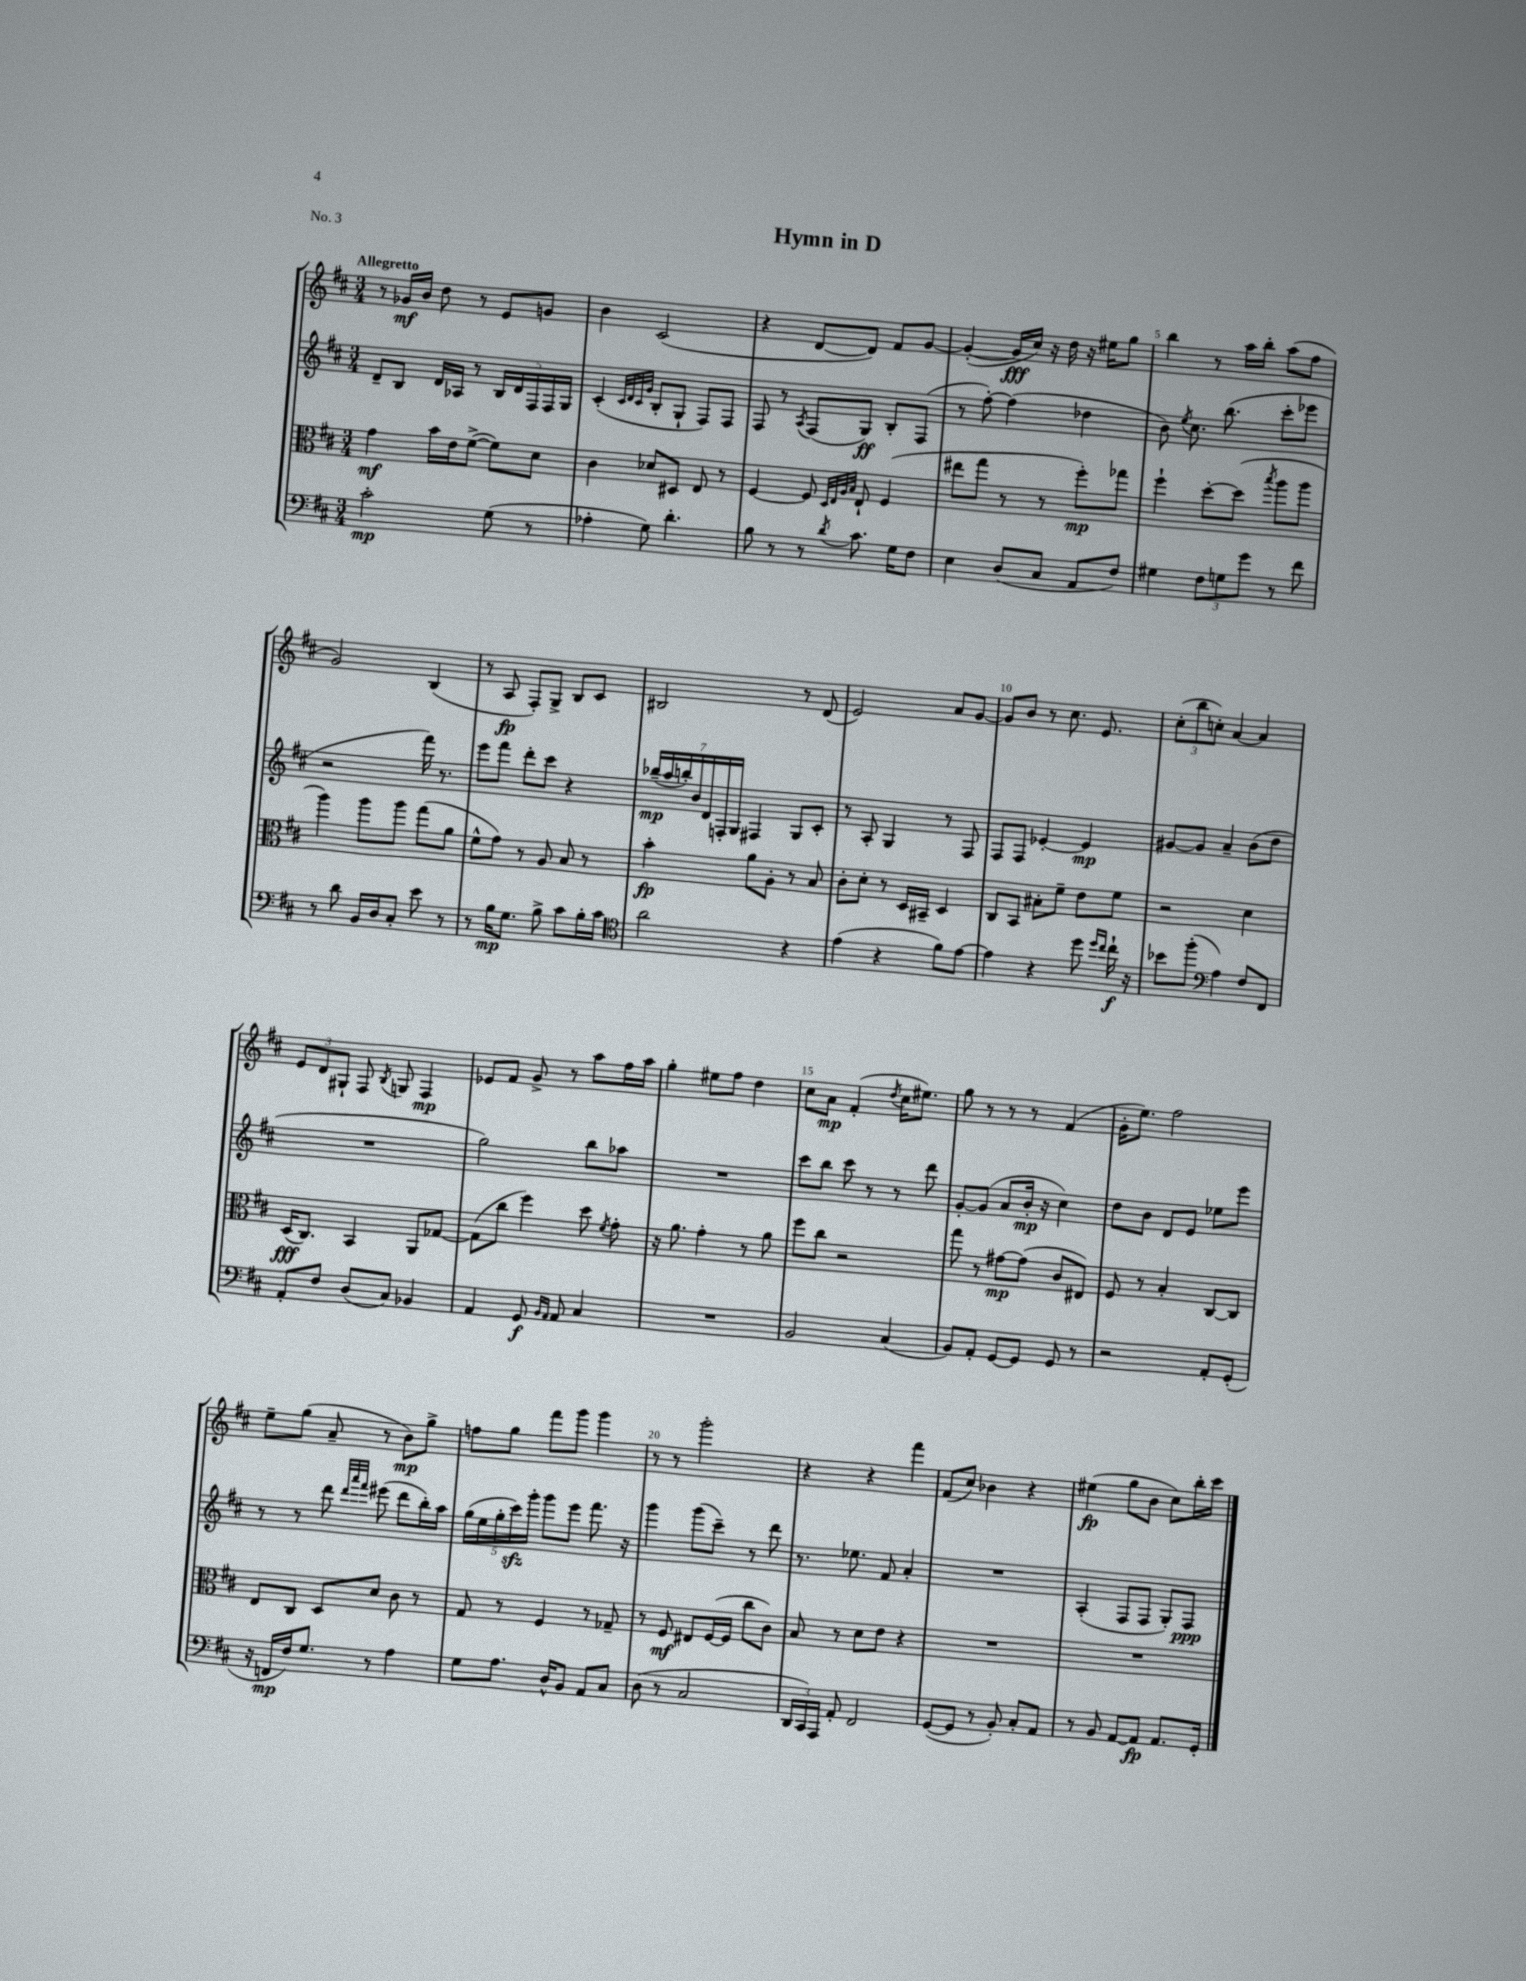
\header { title = "Hymn in D" piece = "No. 3" }
<<
\new StaffGroup <<
\new Staff = "s0" {
    \clef treble \key d \major \numericTimeSignature \time 3/4 \tempo "Allegretto"
    \autoBeamOff r8 ges'16[\mf b'16] d''8 r8 e'8[ g'8] |
    b'4 cis'2( |
    r4 d'8[~ d'8]) fis'8[ g'8]~ |
    g'4~-.( g'16[\fff cis''16]) r16 d''16 r16 eis''16[ g''8] |
    b''4 r8 a''16[ b''16]-. a''8[( fis''8] |
    g'2) b4( |
    r8 a8\fp fis8[-.) g8]-> b8[ cis'8] |
    bis2 r8 d'8( |
    e'2) a'8[ g'8]~ |
    g'8[ b'8] r8 cis''8. e'8. |
    \tuplet 3/2 { cis''8[-.( b''8 c''8]-.) } a'4~ a'4 |
    \tuplet 3/2 { e'8[ d'8 gis8]-! } fis8 \acciaccatura { b8 } g8 fis4\mp |
    ees'8[ fis'8] g'8-> r8 a''8[ fis''16 a''16] |
    g''4-. eis''8[ fis''8] d''4 |
    cis''8[ a'8]\mp fis'4-.( \acciaccatura { d''8 } cis''16[ eis''8.]) |
    g''8 r8 r8 r8 fis'4( |
    g'16[-. e''8.]) fis''2 |
    e''8[-- g''8]( a'8-- r8 b'8[\mp) g''8]-> |
    f''8[ g''8] fis'''8[ g'''8] g'''4 |
    r8 r8 g'''2-. |
    r4 r4 fis'''4 |
    fis'8[( cis''8]) bes'4 r4 |
    eis''4\fp( g''8[ b'8] cis''8[) b''16-. cis'''16] \bar "|." |
}
\new Staff = "s1" {
    \clef treble \key d \major \numericTimeSignature \time 3/4
    \autoBeamOff d'8[-- b8] d'16[ aes16] r8 \tuplet 5/4 { b16[ d'16 fis16 fis16 g16] } |
    cis'4-.( \grace { cis'32[ d'32 cis'32 g'32] } b8[-. g8]-! fis8[) fis8] |
    fis8 r8 \acciaccatura { a8 } fis8[( g8]\ff) b8[-. fis8]( |
    r8 fis''8~-.) fis''4( des''4 |
    b'8) \acciaccatura { e''8 } cis''8. b''8.( cis'''8[-. ees'''8] |
    r2 fis'''16) r8. |
    e'''8[ fis'''8] d'''8[-. cis'''8] r4 |
    \tuplet 7/4 { bes''16[--\mp( a''16 b''16-.) b'16 d'16 f16-. g16] } fis4 g8[ cis'8]-. |
    r8 a8-. g4 r8 fis8 |
    fis8[ fis8] ees'4~-. ees'4\mp |
    gis'8[~ gis'8] a'4-- b'8[( d''8] |
    R2. |
    g''2) b''8[ aes''8] |
    R2. |
    cis'''8[ b''8] cis'''8 r8 r8 d'''8 |
    g'8[~-. g'8]( a'8[ b'16]-.\mp r16 cis''4) |
    d''8[ b'8] d'8[ e'8] ees''8[ e'''8] |
    r8 r8 d'''8 \grace { d'''32[ a'''32 fis'''32] } eis'''8( d'''8[ b''16-.) a''16] |
    \tuplet 5/4 { g''16[( e''16 g''16-. cis'''16\sfz) g'''16]-. } g'''8[ e'''8] fis'''8. r16 |
    g'''4 g'''8[( cis'''8]--) r8 d'''8 |
    r8. ees''8. fis'8 a'4-. |
    R2. |
    a4-.( fis8[ fis8] g8[-.) fis8]\ppp \bar "|." |
}
\new Staff = "s2" {
    \clef alto \key d \major \numericTimeSignature \time 3/4
    \autoBeamOff g'4\mf b'16[ e'16 fis'8]~->( fis'8[) d'8] |
    cis'4 des'8[ dis8] e8 r8 |
    fis4~ fis8 \grace { d32[ e32 a32 b32] } e8-! fis4( |
    eis''8[ g''8] r8 r8 fis''8[-.\mp) ges''8] |
    fis''4-! d''8[~-. d''8]( \acciaccatura { b''8 } a''8[ a''8] |
    a''4) a''8[ a''8] g''8[( a'8] |
    fis'8[-^ g'8]) r8 a8 b8 r8 |
    b'4-.\fp a'8[ a8]-. r8 b8 |
    cis'8[-. d'8]-. r8 d16[ bis,16]-- d4 |
    cis8[ b,8] bis8[-. fis'8]-- e'8[ fis'8] |
    r2 d'4 |
    d16[\fff( cis8.]) b,4 a,8[ ges8]~ |
    ges8[( cis''8] fis''4) d''8 \acciaccatura { fis'8 } g'8-. |
    r16 a'8. g'4-. r8 a'8 |
    fis''8[ cis''8] r2 |
    g''8 r8 gis'8[~\mp gis'8]( cis'8[ eis8]) |
    fis8 r8 b4-. cis8[~ cis8] |
    e8[ cis8] d8[ d'8] cis'8 r8 |
    g8 r8 fis4 r8 ges8-- |
    r8 fis8\mf eis8[ fis16~( fis16] cis''8[ cis'8]) |
    b8 r8 d'8[ e'8] r4 |
    R2. |
    R2. \bar "|." |
}
\new Staff = "s3" {
    \clef bass \key d \major \numericTimeSignature \time 3/4
    \autoBeamOff cis'2-.\mp g8( r8 |
    aes4-. g8) d'4.-. |
    b8 r8 r8 \acciaccatura { d'8 } cis'8. g16[ fis8] |
    e4 d8[( cis8] a,8[ fis8]) |
    gis4 \tuplet 3/2 { fis8[ g8 g'8] } r8 fis'8 |
    r8 d'8 b,16[ d16 cis8]-. e'8 r8 |
    r8 b16[\mp g8.] b8-> cis'8[ b16-. cis'16] |
    \clef tenor a'2 r4 |
    e'4( r4 fis'8[) e'8]~ |
    e'4 r4 d''8 \grace { d''16[ cis''16] } cis''16-!\f r16 |
    bes'8[ fis''8]-.( \clef bass a4) fis8[ fis,8] |
    a,8[-. fis8] d8[( cis8]) bes,4 |
    a,4 g,8\f \grace { b,16[ a,16] } a,8 cis4 |
    R2. |
    b,2 cis4( |
    b,8[) a,8]-. g,8[~ g,8] g,8 r8 |
    r2 a,8[-. g,8]-.( |
    r16 f,16[\mp fis16) g8.] r8 a4 |
    g8[ a8.] d16[-^ b,8] a,8[ cis8] |
    d8( r8 cis2 |
    \tuplet 3/2 { d,16[ cis,16) a,,16] } a,8-. fis,2 |
    g,8[~( g,8] r8 b,8-.) cis8[-. a,8] |
    r8 b,8 a,8[~ a,8]\fp a,8.[ g,16]-. \bar "|." |
}
>>
>>
\layout { \context { \Score \override BarNumber.break-visibility = ##(#f #t #t) barNumberVisibility = #(every-nth-bar-number-visible 5) } }
